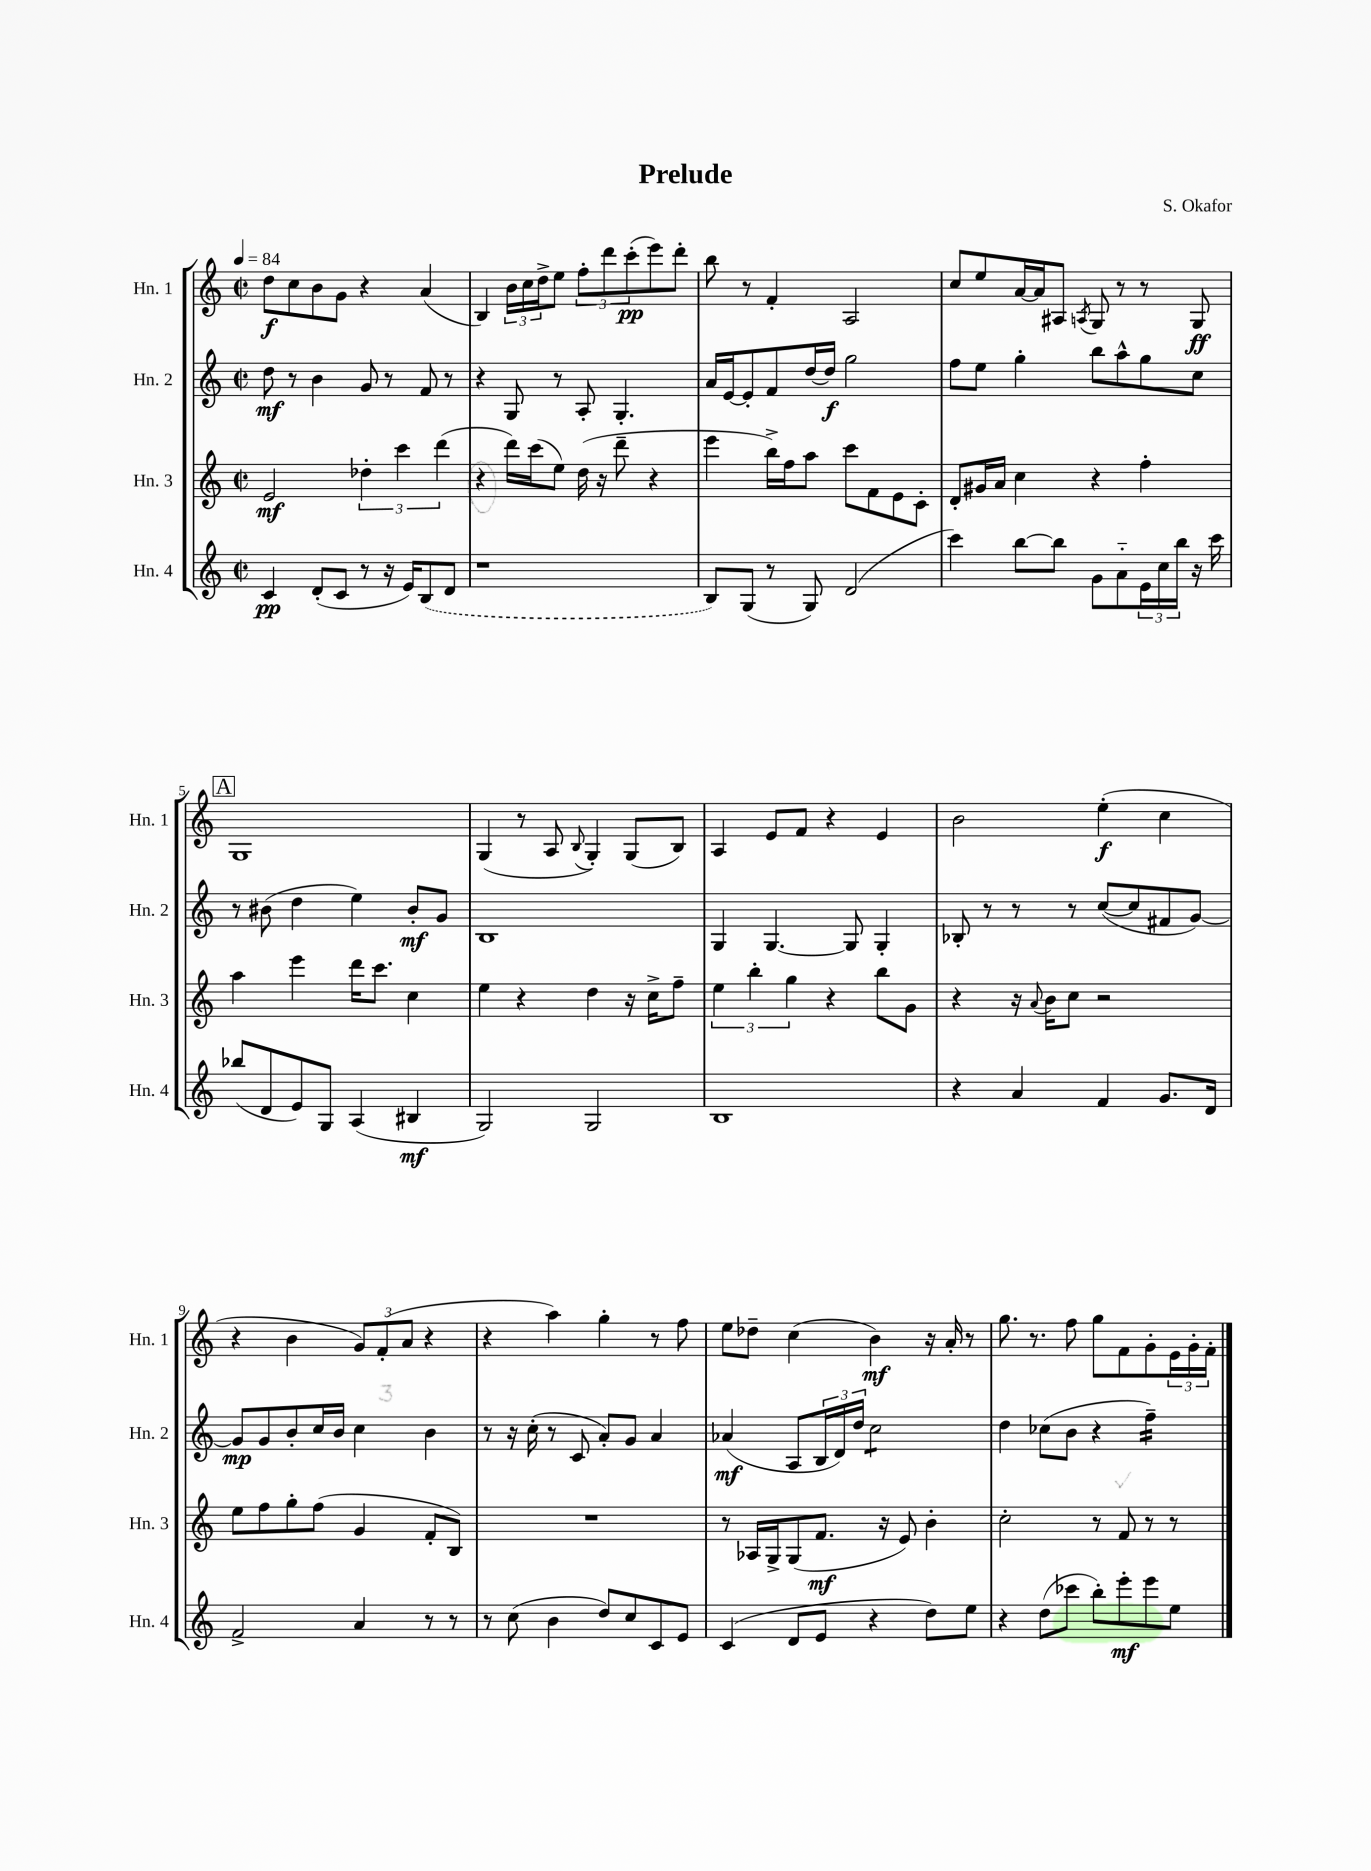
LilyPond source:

\header { title = "Prelude" composer = "S. Okafor" }
<<
\new StaffGroup <<
\new Staff = "s0" \with { instrumentName = "Hn. 1" shortInstrumentName = "Hn. 1" } {
    \clef treble \key c \major \defaultTimeSignature \time 2/2 \tempo 4 = 84
    d''8\f c''8 b'8 g'8 r4 a'4( |
    b4) \tuplet 3/2 { b'16 c''16 d''16-> } e''8 \tuplet 3/2 { f''8-. d'''8 c'''8-.\pp( } e'''8) d'''8-. |
    b''8 r8 f'4-. a2 |
    c''8 e''8 a'16~ a'16 ais8 \acciaccatura { a8 } g8 r8 r8 g8\ff |
    \mark \markup { \box "A" } g1 |
    g4( r8 a8 \appoggiatura { b8 } g4-.) g8( b8) |
    a4 e'8 f'8 r4 e'4 |
    b'2 e''4-.\f( c''4 |
    r4 b'4 \tuplet 3/2 { g'8) f'8-.( a'8 } r4 |
    r4 a''4) g''4-. r8 f''8 |
    e''8 des''8-- c''4( b'4\mf) r16 a'16-. r8 |
    g''8. r8. f''8 g''8 f'8 g'8-. \tuplet 3/2 { e'16 g'16-. f'16-. } \bar "|." |
}
\new Staff = "s1" \with { instrumentName = "Hn. 2" shortInstrumentName = "Hn. 2" } {
    \clef treble \key c \major \defaultTimeSignature \time 2/2
    d''8\mf r8 b'4 g'8 r8 f'8 r8 |
    r4 g8 r8 a8-. g4.-. |
    a'16 e'16~ e'8-. f'8 d''16~ d''16\f g''2 |
    f''8 e''8 g''4-. b''8 a''8-^ g''8 c''8 |
    \mark \markup { \box "A" } r8 bis'8( d''4 e''4) bis'8-.\mf g'8 |
    b1 |
    g4 g4.~ g8 g4-. |
    bes8-. r8 r8 r8 c''8~( c''8 fis'8 g'8~) |
    g'8\mp g'8 b'8-. c''16 b'16 c''4 b'4 |
    r8 r16 c''16-.( r8 c'8 a'8-.) g'8 a'4 |
    aes'4\mf( a8 \tuplet 3/2 { b16 d'16) d''16 } c''2:8 |
    d''4 ces''8( b'8 r4 f''4:16--) \bar "|." |
}
\new Staff = "s2" \with { instrumentName = "Hn. 3" shortInstrumentName = "Hn. 3" } {
    \clef treble \key c \major \defaultTimeSignature \time 2/2
    e'2\mf \tuplet 3/2 { des''4-. c'''4 d'''4( } |
    r4 d'''16) c'''16( e''8) d''16( r16 d'''8-- r4 |
    e'''4 b''16->) f''16 a''8 c'''8 f'8 e'8 c'8-. |
    d'8-. gis'16 a'16 c''4 r4 f''4-. |
    \mark \markup { \box "A" } a''4 e'''4 d'''16 c'''8. c''4 |
    e''4 r4 d''4 r16 c''16-> f''8-- |
    \tuplet 3/2 { e''4 b''4-. g''4 } r4 b''8 g'8 |
    r4 r16 \appoggiatura { a'8 } b'16 c''8 r2 |
    e''8 f''8 g''8-. f''8( g'4 f'8-. b8) |
    R1 |
    r8 aes16 g16-> g8( f'8.\mf r16 e'8) b'4-. |
    c''2-. r8 f'8 r8 r8 \bar "|." |
}
\new Staff = "s3" \with { instrumentName = "Hn. 4" shortInstrumentName = "Hn. 4" } {
    \clef treble \key c \major \defaultTimeSignature \time 2/2
    c'4\pp d'8-.( c'8 r8 r16 e'16) \once \slurDashed b8( d'8 |
    r1 |
    b8) g8( r8 g8) d'2( |
    c'''4) b''8~ b''8 g'8 a'8-_ \tuplet 3/2 { e'16 c''16 b''16 } r16 c'''16 |
    \mark \markup { \box "A" } bes''8( d'8 e'8) g8 a4( bis4\mf |
    g2) g2 |
    b1 |
    r4 a'4 f'4 g'8. d'16 |
    f'2-> a'4 r8 r8 |
    r8 c''8( b'4 d''8) c''8 c'8 e'8 |
    c'4( d'8 e'8 r4 d''8) e''8 |
    r4 d''8( ces'''8 b''8-.) e'''8-.\mf e'''8 e''8 \bar "|." |
}
>>
>>
